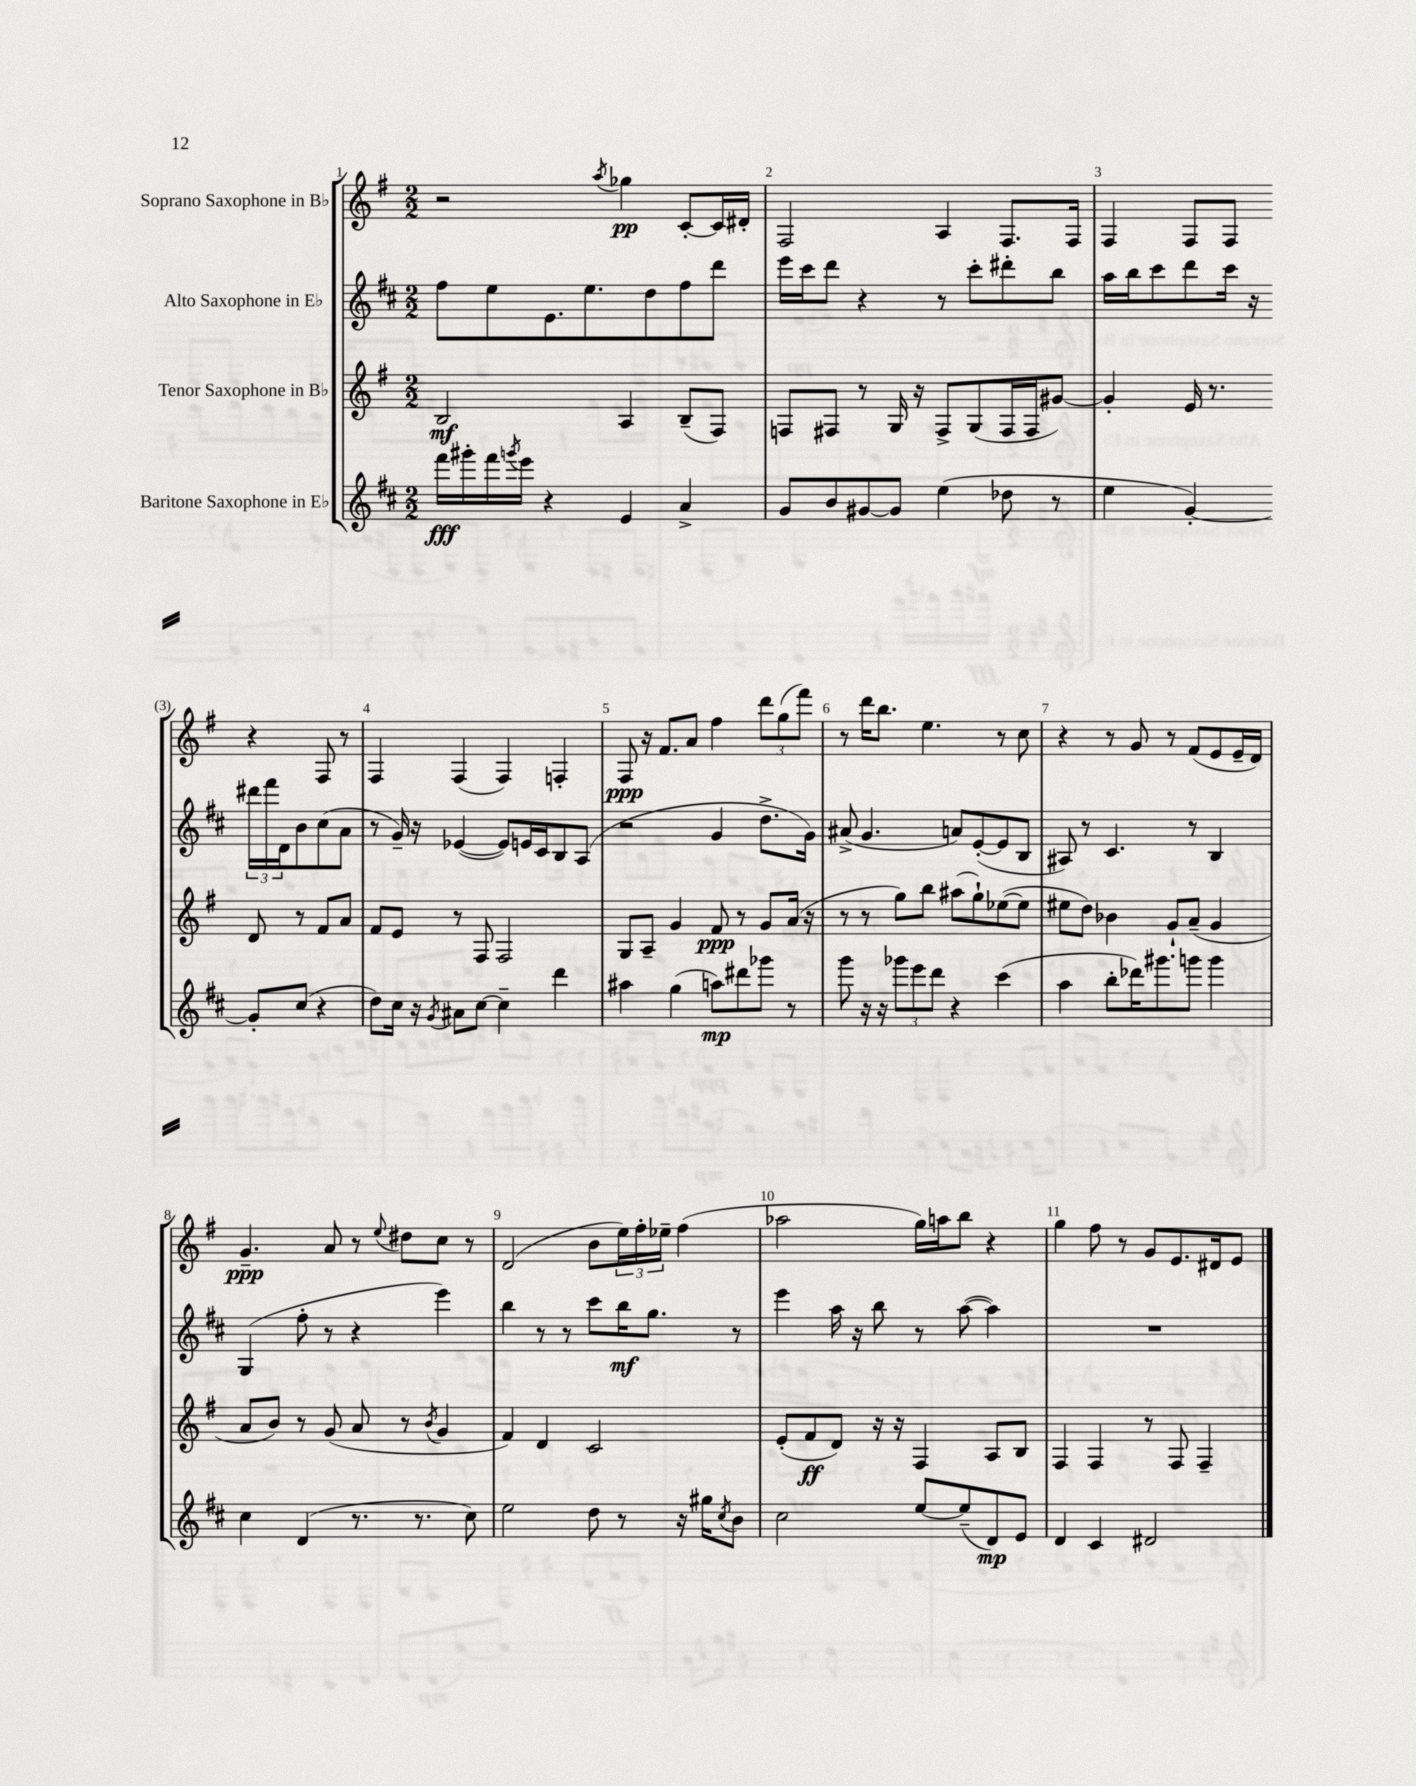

**kern	**dynam	**kern	**dynam	**kern	**dynam	**kern	**dynam
*part4	*part4	*part3	*part3	*part2	*part2	*part1	*part1
*staff4	*staff4	*staff3	*staff3	*staff2	*staff2	*staff1	*staff1
*I"Baritone Saxophone in E♭	*	*I"Tenor Saxophone in B♭	*	*I"Alto Saxophone in E♭	*	*I"Soprano Saxophone in B♭	*
*clefG2	*	*clefG2	*	*clefG2	*	*clefG2	*
*k[f#c#]	*	*k[f#]	*	*k[f#c#]	*	*k[f#]	*
*M2/2	*	*M2/2	*	*M2/2	*	*M2/2	*
=1	=1	=1	=1	=1	=1	=1	=1
16fff#\LL	fff	2B/	mf	8ff#\L	.	2r	.
16ggg#X'\	.	.	.	.	.	.	.
16fff#\	.	.	.	8ee\	.	.	.
8qgggn/	.	.	.	.	.	.	.
16eee\JJ	.	.	.	.	.	.	.
4r	.	.	.	8.e\	.	.	.
.	.	.	.	8.ee\	.	.	.
.	.	.	.	.	.	8qaa/	.
4e/	.	4A/	.	.	.	4gg-X\	pp
.	.	.	.	8dd\	.	.	.
4a^/	.	(8B~/L	.	8ff#\	.	[8c'/L	.
.	.	8F#/J)	.	8ddd\J	.	16c/L]	.
.	.	.	.	.	.	16d#X'/JJ	.
=2	=2	=2	=2	=2	=2	=2	=2
8g/L	.	8Fn/L	.	16eee\LL	.	2F#/	.
.	.	.	.	16ccc#\J	.	.	.
8b/	.	8F#X/J	.	8ddd\J	.	.	.
[8g#X/	.	8r	.	4r	.	.	.
8g#/J]	.	16G/	.	.	.	.	.
.	.	16r	.	.	.	.	.
(4ee\	.	8F#^/L	.	8r	.	4A/	.
.	.	(8G/	.	8ccc#'\L	.	.	.
8dd-X\	.	16F#/L	.	8ddd#X'\	.	8.F#/L	.
.	.	16F#/J	.	.	.	.	.
8r	.	[8g#X/J)	.	8bb\J	.	.	.
.	.	.	.	.	.	16F#/Jk	.
=3	=3	=3	=3	=3	=3	=3	=3
4ee\	.	4g#'/]	.	16aa\LL	.	4F#/	.
.	.	.	.	16bb\J	.	.	.
.	.	.	.	8ccc#\	.	.	.
[4g'/)	.	16e/	.	8ddd\	.	8F#/L	.
.	.	8.r	.	.	.	.	.
.	.	.	.	16ccc#\Jk	.	8F#/J	.
.	.	.	.	16r	.	.	.
8g'/L]	.	8d/	.	24ddd#X\LL	.	4r	.
.	.	.	.	24fff#\	.	.	.
.	.	.	.	24d\J	.	.	.
(8cc#/J	.	8r	.	8b\	.	.	.
4r	.	8f#/L	.	(8cc#\	.	8F#/	.
.	.	8a/J	.	8a\J	.	8r	.
!!LO:LB:g=z
=4	=4	=4	=4	=4	=4	=4	=4
8dd\L)	.	8f#/L	.	8r	.	4F#/	.
16cc#\Jk	.	8e/J	.	16g~/)	.	.	.
16r	.	.	.	16r	.	.	.
8qg/	.	.	.	.	.	.	.
8a#X\L	.	8r	.	([4e-X/	.	(4F#/	.
[8cc#\J	.	8F#/	.	.	.	.	.
4cc#~\]	.	2F#/	.	8e-/L])	.	4F#/)	.
.	.	.	.	16en/L	.	.	.
.	.	.	.	16c#/J	.	.	.
4ddd\	.	.	.	8B/	.	4Fn'/	.
.	.	.	.	(8A/J	.	.	.
=5	=5	=5	=5	=5	=5	=5	=5
4aa#X\	.	8G/L	.	2r	.	8F#/	ppp
.	.	8A~/J	.	.	.	16r	.
.	.	.	.	.	.	8.f#/L	.
(4gg\	.	4g/	.	.	.	.	.
.	.	.	.	.	.	8a/J	.
8aan\L)	mp	8f#/	ppp	4g/	.	4ff#\	.
8ddd#X\	.	8r	.	.	.	.	.
8ggg-X\J	.	8g/L	.	8.dd^\L	.	12ddd\L	.
.	.	.	.	.	.	(12gg\	.
8r	.	(16a/Jk	.	.	.	.	.
.	.	.	.	.	.	12fff#\J)	.
.	.	16r	.	16g\Jk)	.	.	.
=6	=6	=6	=6	=6	=6	=6	=6
8ggg\	.	8r	.	(8a#X^/	.	8r	.
16r	.	8r	.	4.g/	.	16ddd\KL	.
16r	.	.	.	.	.	8.bb\J	.
12ggg-X\L	.	8gg\L)	.	.	.	.	.
12eee\	.	.	.	.	.	.	.
.	.	8bb\J	.	.	.	4.ee\	.
12ddd\J	.	.	.	.	.	.	.
4r	.	(8aa#X\L	.	8an/L)	.	.	.
.	.	8gg`\)	.	([8e'/	.	.	.
(4ccc#\	.	([8ee-X\	.	8e/]	.	8r	.
.	.	8ee-\J]	.	8B/J	.	8cc\	.
=7	=7	=7	=7	=7	=7	=7	=7
4aa\	.	8ee#X\L	.	8A#X/)	.	4r	.
.	.	8dd\J)	.	8r	.	.	.
8bb'\L	.	4b-X\	.	4.c#/	.	8r	.
16ddd-X\K)	.	.	.	.	.	8g/	.
8.ggg#X\	.	.	.	.	.	.	.
.	.	8g`/L	.	.	.	8r	.
8gggn\J	.	(8a~/J	.	8r	.	(8f#/L	.
4ggg\	.	4g/	.	4B/	.	8e/	.
.	.	.	.	.	.	16e~/L	.
.	.	.	.	.	.	16d/JJ)	.
!!LO:LB:g=z
=8	=8	=8	=8	=8	=8	=8	=8
4cc#\	.	8a/L	.	(4G/	.	4.g~/	ppp
.	.	8b/J)	.	.	.	.	.
(4d/	.	8r	.	8ff#'\	.	.	.
.	.	(8g/	.	8r	.	8a/	.
8.r	.	8a/	.	4r	.	8r	.
.	.	.	.	.	.	8qqee/	.
.	.	8r	.	.	.	8dd#X\L	.
8.r	.	.	.	.	.	.	.
.	.	8qb/	.	.	.	.	.
.	.	4g/	.	4eee\)	.	8cc\J	.
8cc#\)	.	.	.	.	.	8r	.
=9	=9	=9	=9	=9	=9	=9	=9
2ee\	.	4f#/)	.	4bb\	.	(2d/	.
.	.	4d/	.	8r	.	.	.
.	.	.	.	8r	.	.	.
8dd\	.	2c/	.	8ccc#\L	.	8b\L	.
8r	.	.	.	16bb\K	mf	24ee\L)	.
.	.	.	.	.	.	24ff#'\	.
.	.	.	.	8.gg\J	.	.	.
.	.	.	.	.	.	24ee-X~\JJ	.
16r	.	.	.	.	.	(4ff#\	.
16gg#X\KL	.	.	.	.	.	.	.
8qcc#/	.	.	.	.	.	.	.
8b\J	.	.	.	8r	.	.	.
=10	=10	=10	=10	=10	=10	=10	=10
2cc#\	.	(8e'/L	.	4eee\	.	2aa-X\	.
.	.	8f#/	ff	.	.	.	.
.	.	8d/J)	.	16aa\	.	.	.
.	.	.	.	16r	.	.	.
.	.	16r	.	8bb\	.	.	.
.	.	16r	.	.	.	.	.
[8ee/L	.	4F#/	.	8r	.	16gg\LL)	.
.	.	.	.	.	.	16aan\J	.
(8ee~/]	.	.	.	([8aa\	.	8bb\J	.
8d/)	mp	8A/L	.	4aa\])	.	4r	.
8e/J	.	8B/J	.	.	.	.	.
=11	=11	=11	=11	=11	=11	=11	=11
4d/	.	4F#/	.	1r	.	4gg\	.
4c#/	.	4F#/	.	.	.	8ff#\	.
.	.	.	.	.	.	8r	.
2d#X/	.	8r	.	.	.	8g/L	.
.	.	8F#/	.	.	.	8.e/	.
.	.	4F#~/	.	.	.	.	.
.	.	.	.	.	.	16d#X/k	.
.	.	.	.	.	.	8e/J	.
==	==	==	==	==	==	==	==
*-	*-	*-	*-	*-	*-	*-	*-
